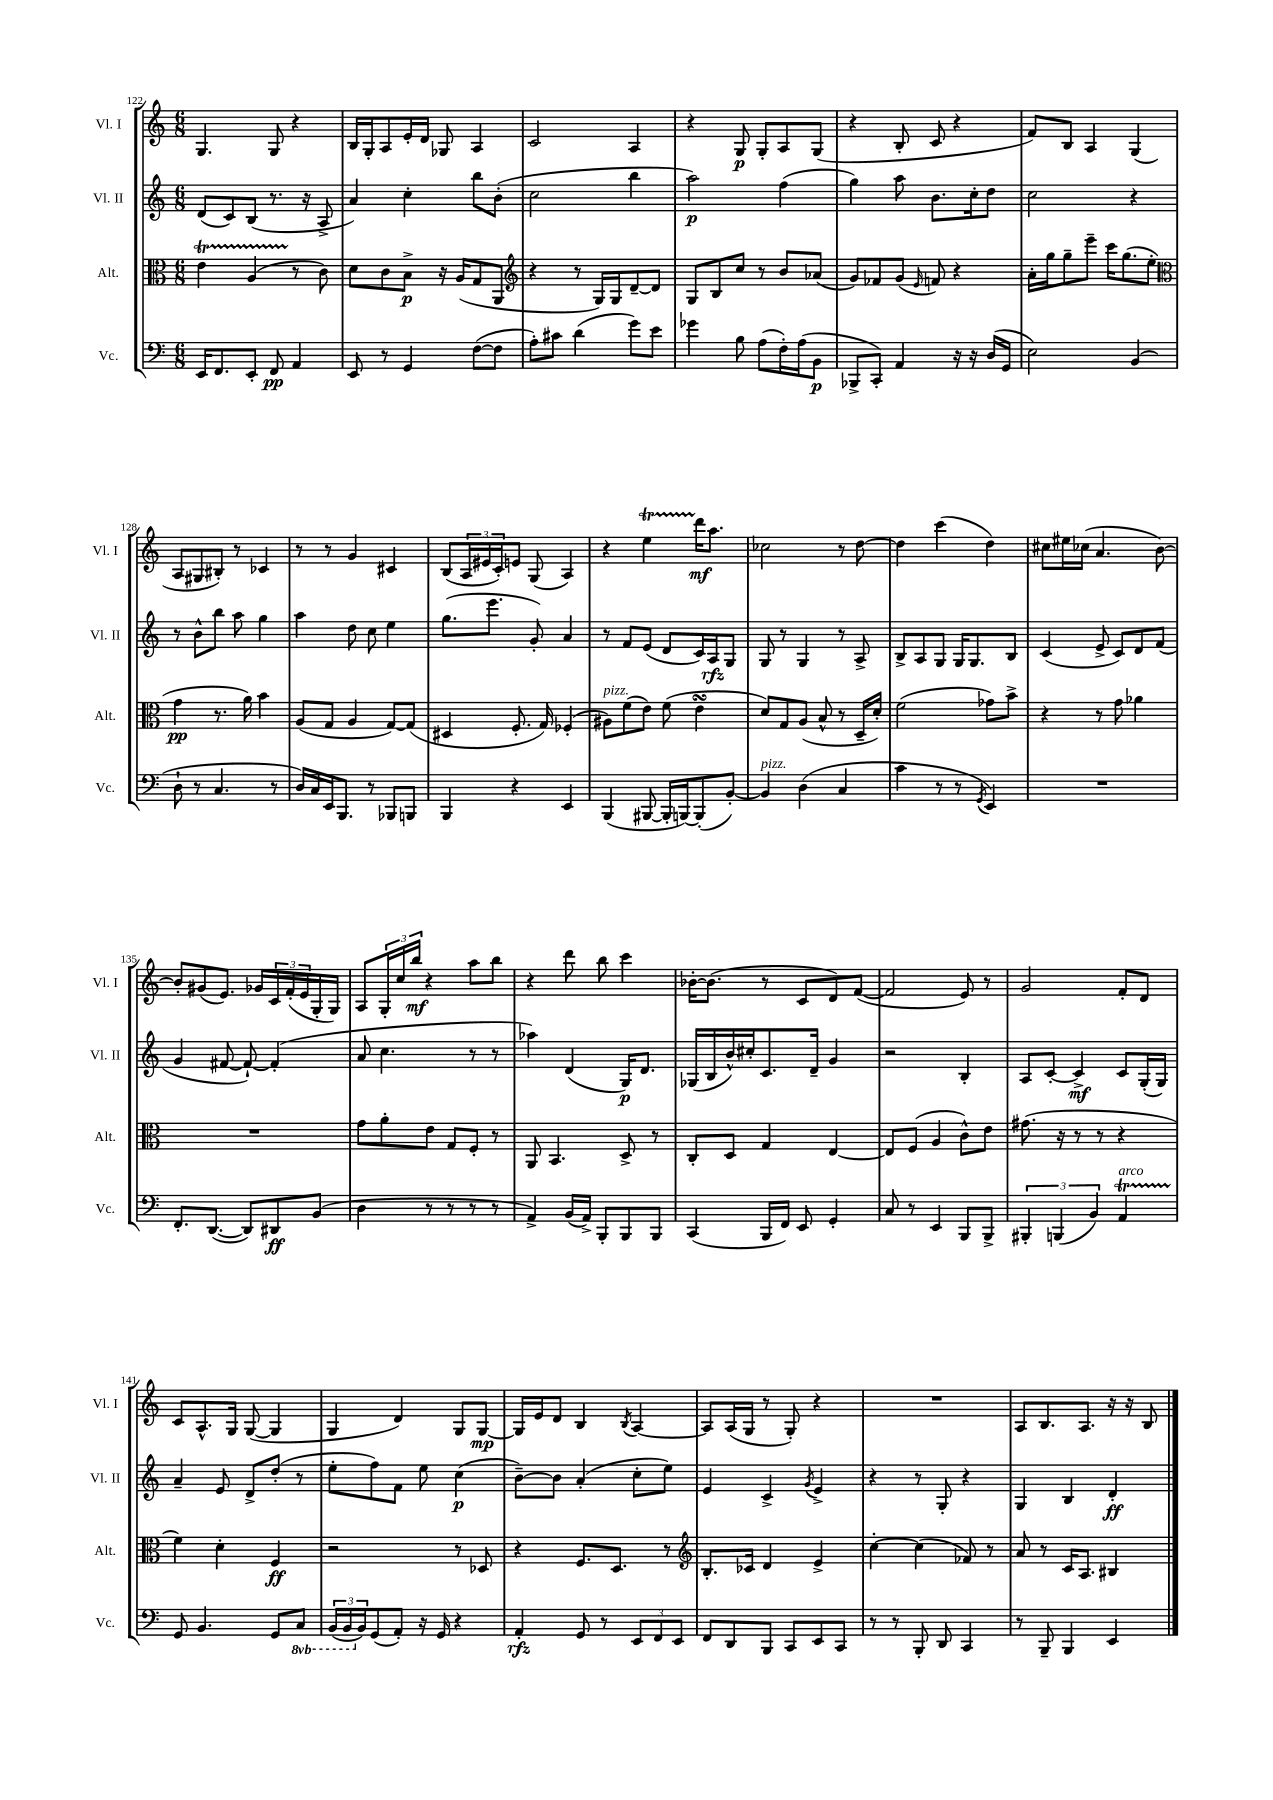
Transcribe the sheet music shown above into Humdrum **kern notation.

**kern	**dynam	**kern	**dynam	**kern	**dynam	**kern	**dynam
*part4	*part4	*part3	*part3	*part2	*part2	*part1	*part1
*staff4	*staff4	*staff3	*staff3	*staff2	*staff2	*staff1	*staff1
*I"Vc.	*	*I"Alt.	*	*I"Vl. II	*	*I"Vl. I	*
*I'Vc.	*	*I'Alt.	*	*I'Vl. II	*	*I'Vl. I	*
*clefF4	*	*clefC3	*	*clefG2	*	*clefG2	*
*k[]	*	*k[]	*	*k[]	*	*k[]	*
*M6/8	*	*M6/8	*	*M6/8	*	*M6/8	*
=122	=122	=122	=122	=122	=122	=122	=122
16EE/KL	.	4et\	.	(8d/L	.	4.G/	.
8.FF/	.	.	.	.	.	.	.
.	.	.	.	8c/)	.	.	.
8EE'/J	.	(4ATTT/	.	(8B/J	.	.	.
8FF/	pp	.	.	8.r	.	8G/	.
4AA/	.	8r	.	.	.	4r	.
.	.	.	.	16r	.	.	.
.	.	8c\)	.	8A^/	.	.	.
=123	=123	=123	=123	=123	=123	=123	=123
8EE/	.	8d\L	.	4a/)	.	16B/LL	.
.	.	.	.	.	.	16G'/J	.
8r	.	8c\	.	.	.	8A/	.
4GG/	.	8B^\J	p	4cc'\	.	16e'/L	.
.	.	.	.	.	.	16d/JJ	.
.	.	16r	.	.	.	8G-X/	.
.	.	(16A/KL	.	.	.	.	.
([8F\L	.	8G/	.	8bb\L	.	4A/	.
8F\J]	.	8AA/J	.	(8b'\J	.	.	.
=124	=124	=124	=124	=124	=124	=124	=124
*	*	*clefG2	*	*	*	*	*
8A'\L)	.	4r	.	2cc\	.	2c/	.
8c#X\J	.	.	.	.	.	.	.
(4d\	.	8r	.	.	.	.	.
.	.	16G/LL)	.	.	.	.	.
.	.	16G/J	.	.	.	.	.
8g\L)	.	[8d~/	.	4bb\	.	4A/	.
8e\J	.	8d/J]	.	.	.	.	.
=125	=125	=125	=125	=125	=125	=125	=125
4g-X\	.	8G/L	.	2aa\)	p	4r	.
.	.	8B/	.	.	.	.	.
8B\	.	8cc/J	.	.	.	8G/	p
(8A\L	.	8r	.	.	.	8G'/L	.
16F'\L)	.	8b/L	.	(4ff\	.	8A/	.
(16A\J	.	.	.	.	.	.	.
8BB\J	p	(8a-X/J	.	.	.	(8G/J	.
=126	=126	=126	=126	=126	=126	=126	=126
8BBB-X^/L	.	8g/L)	.	4gg\)	.	4r	.
8CC'/J)	.	8f-X/	.	.	.	.	.
4AA/	.	(8g/J	.	8aa\	.	8B'/	.
.	.	16qqe/	.	.	.	.	.
.	.	8fn/)	.	8.b\L	.	8c/	.
16r	.	4r	.	.	.	4r	.
16r	.	.	.	16cc'\k	.	.	.
(16D/LL	.	.	.	8dd\J	.	.	.
16GG/JJ	.	.	.	.	.	.	.
=127	=127	=127	=127	=127	=127	=127	=127
2E\)	.	16a'\LL	.	2cc\	.	8f/L)	.
.	.	16gg\J	.	.	.	.	.
.	.	8gg~\	.	.	.	8B/J	.
.	.	8eee~\J	.	.	.	4A/	.
.	.	16ccc\KL	.	.	.	.	.
.	.	(8.gg\	.	.	.	.	.
(4BB/	.	.	.	4r	.	(4G/	.
.	.	8ee'\J	.	.	.	.	.
!!LO:LB:g=z
=128	=128	=128	=128	=128	=128	=128	=128
*	*	*clefC3	*	*	*	*	*
8D`\	.	4g\	pp	8r	.	8A/L	.
8r	.	.	.	8b^^\L	.	8G#X/	.
4.C/	.	8.r	.	8bb\J	.	8B#X'/J)	.
.	.	.	.	8aa\	.	8r	.
.	.	16a\)	.	.	.	.	.
.	.	4b\	.	4gg\	.	4c-X/	.
8r	.	.	.	.	.	.	.
=129	=129	=129	=129	=129	=129	=129	=129
16D/LL)	.	(8A/L	.	4aa\	.	8r	.
16C/	.	.	.	.	.	.	.
16EE/J	.	8G/J	.	.	.	8r	.
8.BBB/J	.	.	.	.	.	.	.
.	.	4A/	.	8dd\	.	4g/	.
8r	.	.	.	8cc\	.	.	.
8BBB-X/L	.	[8G/L)	.	4ee\	.	4c#X/	.
8BBBn/J	.	(8G/J]	.	.	.	.	.
=130	=130	=130	=130	=130	=130	=130	=130
4BBB/	.	4D#X/	.	(8.gg\L	.	(8B/L	.
.	.	.	.	.	.	24A/L	.
.	.	.	.	.	.	24e#X/	.
.	.	.	.	8.eee\J	.	.	.
.	.	.	.	.	.	24c'/J)	.
4r	.	8.F'/	.	.	.	8en/J	.
.	.	.	.	8g'/)	.	(8G/	.
.	.	16G/)	.	.	.	.	.
4EE/	.	(4F-X'/	.	4a/	.	4A/)	.
=131	=131	=131	=131	=131	=131	=131	=131
!	!	!LO:TX:a:i:t=pizz.	!	!	!	!	!
(4BBB/	.	8A#X\L)	.	8r	.	4r	.
.	.	(8f\	.	8f/L	.	.	.
[8BBB#X/	.	8e\J)	.	(8e/J	.	4eet\	.
16BBB#'/LL]	.	(8f\	.	8d/L	.	.	.
[16BBBn/J)	.	.	.	.	.	.	.
(8BBB'/]	.	4esSsS\	.	16c/L)	.	16ddd\KL	mf
.	.	.	.	16A/J	rfz	8.aa\J	.
[8BB'/J)	.	.	.	8G/J	.	.	.
=132	=132	=132	=132	=132	=132	=132	=132
!LO:TX:a:i:t=pizz.	!	!	!	!	!	!	!
4BB/]	.	8d/L)	.	8G/	.	2cc-X\	.
.	.	8G/	.	8r	.	.	.
(4D\	.	(8A/J	.	4G/	.	.	.
.	.	8B^^/	.	.	.	.	.
4C/	.	8r	.	8r	.	8r	.
.	.	16D~/LL	.	8A^/	.	[8dd\	.
.	.	16d'/JJ)	.	.	.	.	.
=133	=133	=133	=133	=133	=133	=133	=133
4c\	.	(2f\	.	8B^/L	.	4dd\]	.
.	.	.	.	8A/	.	.	.
8r	.	.	.	8G/J	.	(4ccc\	.
8r	.	.	.	16G/KL	.	.	.
.	.	.	.	8.G/	.	.	.
8qGG/	.	.	.	.	.	.	.
4EE/)	.	8g-X\L)	.	.	.	4dd\)	.
.	.	8b^\J	.	8B/J	.	.	.
=134	=134	=134	=134	=134	=134	=134	=134
2.r	.	4r	.	(4c/	.	8cc#X\L	.
.	.	.	.	.	.	16ee#X\L	.
.	.	.	.	.	.	(16cc-X\JJ	.
.	.	8r	.	8e^/	.	4.a/	.
.	.	8g\	.	8c/L)	.	.	.
.	.	4a-X\	.	8d/	.	.	.
.	.	.	.	(8f/J	.	[8b\)	.
!!LO:LB:g=z
=135	=135	=135	=135	=135	=135	=135	=135
8.FF'/L	.	2.r	.	4g/	.	8b'/L]	.
.	.	.	.	.	.	(8g#X/	.
([8.DD/J	.	.	.	.	.	.	.
.	.	.	.	[8f#X/	.	8.e/J)	.
8DD/L])	.	.	.	8f#`/_)	.	.	.
.	.	.	.	.	.	16g-X/LL	.
8DD#X/	ff	.	.	(4f#'/]	.	24c/	.
.	.	.	.	.	.	(24f'/	.
.	.	.	.	.	.	24e/	.
(8BB/J	.	.	.	.	.	16G'/	.
.	.	.	.	.	.	16G/JJ)	.
=136	=136	=136	=136	=136	=136	=136	=136
4D\	.	8g\L	.	8a/	.	8A/L	.
.	.	8a'\	.	4.cc\	.	24G'/L	.
.	.	.	.	.	.	24cc/	.
.	.	.	.	.	.	24bb/JJ	mf
8r	.	8e\J	.	.	.	4r	.
8r	.	8G/L	.	.	.	.	.
8r	.	8F'/J	.	8r	.	8aa\L	.
8r	.	8r	.	8r	.	8bb\J	.
=137	=137	=137	=137	=137	=137	=137	=137
4AA^/)	.	8AA/	.	4aa-X\)	.	4r	.
.	.	4.BB/	.	.	.	.	.
(16BB/LL	.	.	.	(4d/	.	8ddd\	.
16AA^/JJ)	.	.	.	.	.	.	.
8BBB'/L	.	.	.	.	.	8bb\	.
8BBB/	.	8D^/	.	16G/KL)	p	4ccc\	.
.	.	.	.	8.d/J	.	.	.
8BBB/J	.	8r	.	.	.	.	.
=138	=138	=138	=138	=138	=138	=138	=138
(4CC/	.	8C'/L	.	(16G-X/LL	.	[16b-X'\KL	.
.	.	.	.	16B/	.	(8.b-\J]	.
.	.	8D/J	.	16b^^/)	.	.	.
.	.	.	.	16cc#X'/J	.	.	.
16BBB/LL	.	4G/	.	8.c/	.	8r	.
16FF/JJ)	.	.	.	.	.	.	.
8EE/	.	.	.	.	.	8c/L	.
.	.	.	.	16d~/Jk	.	.	.
4GG'/	.	[4E/	.	4g/	.	8d/)	.
.	.	.	.	.	.	([8f/J	.
=139	=139	=139	=139	=139	=139	=139	=139
8C/	.	8E/L]	.	2r	.	2f/]	.
8r	.	(8F/J	.	.	.	.	.
4EE/	.	4A/	.	.	.	.	.
8BBB/L	.	8c^^\L)	.	4B'/	.	8e/)	.
8BBB^/J	.	8e\J	.	.	.	8r	.
=140	=140	=140	=140	=140	=140	=140	=140
6BBB#X'/	.	(8.g#X\	.	8A/L	.	2g/	.
.	.	.	.	[8c'/J	.	.	.
(6BBBn/	.	.	.	.	.	.	.
.	.	16r	.	.	.	.	.
.	.	8r	.	4c^/]	mf	.	.
6BB/)	.	.	.	.	.	.	.
.	.	8r	.	.	.	.	.
!LO:TX:a:i:t=arco	!	!	!	!	!	!	!
4AAT/	.	4r	.	8c/L	.	8f'/L	.
.	.	.	.	(16G'/L	.	8d/J	.
.	.	.	.	16G/JJ)	.	.	.
!!LO:LB:g=z
=141	=141	=141	=141	=141	=141	=141	=141
8GG/	.	4f\)	.	4a~/	.	8c/L	.
4.BB/	.	.	.	.	.	8.A^^/	.
.	.	4d'\	.	8e/	.	.	.
.	.	.	.	.	.	16G/Jk	.
.	.	.	.	8d^/L	.	([8G/	.
8GG/L	.	4F/	ff	(8dd'/J	.	4G/]	.
*8ba	*	*	*	*	*	*	*
8CC/J	.	.	.	8r	.	.	.
=142	=142	=142	=142	=142	=142	=142	=142
(24BBB/LL	.	2r	.	8ee'\L	.	4G/	.
24BBB/	.	.	.	.	.	.	.
*X8ba	*	*	*	*	*	*	*
24BB/J)	.	.	.	.	.	.	.
(8GG/	.	.	.	8ff\)	.	.	.
8AA'/J)	.	.	.	8f\J	.	4d/)	.
16r	.	.	.	8ee\	.	.	.
16GG/	.	.	.	.	.	.	.
4r	.	8r	.	(4cc\	p	8G/L	.
.	.	8D-X/	.	.	.	[8G/J	mp
=143	=143	=143	=143	=143	=143	=143	=143
4AA'/	rfz	4r	.	[8b~\L)	.	16G/LL]	.
.	.	.	.	.	.	16e/J	.
.	.	.	.	8b\J]	.	8d/J	.
8GG/	.	8.F/L	.	(4a'/	.	4B/	.
8r	.	.	.	.	.	.	.
.	.	8.D/J	.	.	.	.	.
.	.	.	.	.	.	8qB/	.
12EE/L	.	.	.	8cc'\L	.	[4A/	.
12FF/	.	.	.	.	.	.	.
.	.	8r	.	8ee\J)	.	.	.
12EE/J	.	.	.	.	.	.	.
=144	=144	=144	=144	=144	=144	=144	=144
*	*	*clefG2	*	*	*	*	*
8FF/L	.	8.B'/L	.	4e/	.	8A/L]	.
8DD/	.	.	.	.	.	(16A/L	.
.	.	16c-X/Jk	.	.	.	16G/JJ	.
8BBB/J	.	4d/	.	4c^/	.	8r	.
8CC/L	.	.	.	.	.	8G'/)	.
.	.	.	.	8qg/	.	.	.
8EE/	.	4e^/	.	4e^/	.	4r	.
8CC/J	.	.	.	.	.	.	.
=145	=145	=145	=145	=145	=145	=145	=145
8r	.	[4cc'\	.	4r	.	2.r	.
8r	.	.	.	.	.	.	.
8BBB'/	.	(4cc\]	.	8r	.	.	.
8DD/	.	.	.	8G'/	.	.	.
4CC/	.	8f-X/)	.	4r	.	.	.
.	.	8r	.	.	.	.	.
=146	=146	=146	=146	=146	=146	=146	=146
8r	.	8a/	.	4G/	.	8A/L	.
8BBB~/	.	8r	.	.	.	8.B/	.
4BBB/	.	16c/KL	.	4B/	.	.	.
.	.	8.A/J	.	.	.	8.A/J	.
4EE/	.	4B#X/	.	4d'/	ff	16r	.
.	.	.	.	.	.	16r	.
.	.	.	.	.	.	8B/	.
==	==	==	==	==	==	==	==
*-	*-	*-	*-	*-	*-	*-	*-
